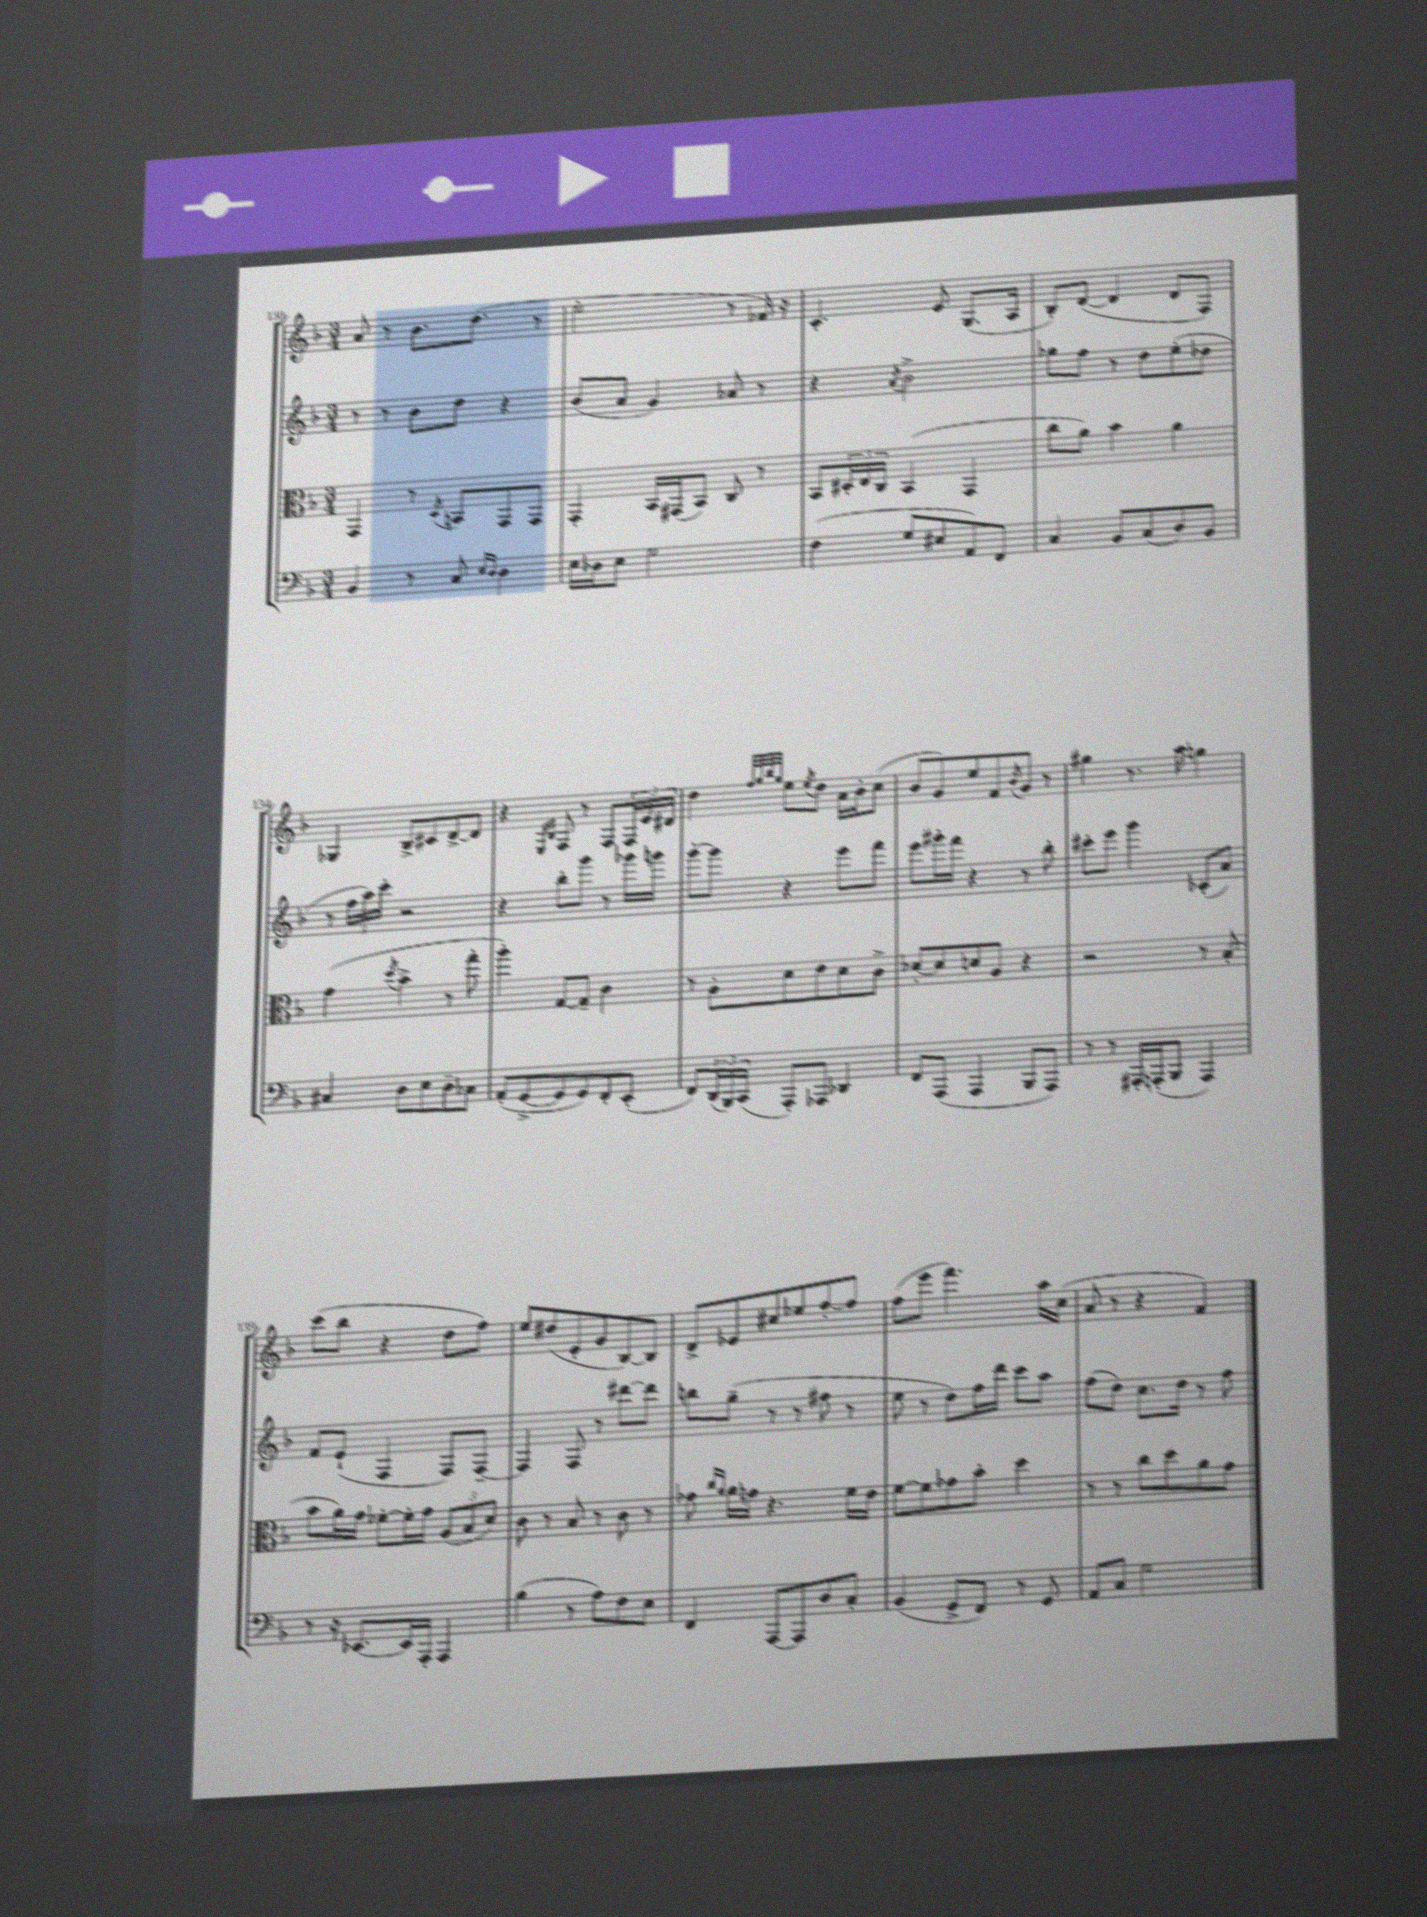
<<
\new StaffGroup <<
\new Staff = "s0" {
    \clef treble \key f \major \numericTimeSignature \time 3/4
    a'8 r8 bes'8. d''8.( r8 |
    e''2-. r8 fes'16) r16 |
    c'4.-. e'8 g8.( a16 |
    bes8-.) d'8~( d'4 d'8 f8) |
    ges4 bes8-> cis'8 d'8~-> d'8 |
    r4 \grace { e16 bes16 } f8 r8 f8 \tuplet 3/2 { f16 e'16 dis'16 } |
    d''4 \grace { f''32 g''32 bes''32 g''32 } e''8 \acciaccatura { e''8 } d''8 a'16 bes'16-. c''8( |
    bes'8 g'8) e''8 f'8 \acciaccatura { bes'8 } g'8 r8 |
    gis''4 r8. a''16 g''4 |
    c'''8( bes''8 r4 d''8 f''8) |
    e''8 dis''8( e'8-. g'8 bes8~) bes8 |
    d'8-> ees'8 cis''8 ees''8 f''8~-. f''8 |
    f''8( e'''8 f'''4.) a''16 c''16( |
    a'8 r8 r4 f'4) \bar "|." |
}
\new Staff = "s1" {
    \clef treble \key f \major \numericTimeSignature \time 3/4
    r8 r8 bes'8 d''8 r4 |
    bes'8( a'8 g'4) aes'8 r8 |
    r4 \acciaccatura { a'8 } bes'2-> |
    ges''8 f''8 r8 d''8 e''8-.( des''8 |
    r8 \tuplet 3/2 { f''16 a''16) c'''16-. } r2 |
    r4 bes''8-. g'''8 r8 ges'''16 g'''16 |
    g'''8~-. g'''8 r4 e'''8 f'''8 |
    e'''8 gis'''16-. f'''16 r4 r8 bes''8-. |
    cis'''8-. e'''8 g'''4 ces'8-.( a'8) |
    f'8 e'8-!( f4 f8) f8~-- |
    f4 f8 r8 dis'''8~ dis'''8 |
    b''8 g''8--( r8 r8 fis''8 r8 |
    e''8 r8 d''8) f''16 d'''16 c'''8 a''8 |
    f''8( d''8) c''8. d''16 r8 f''8 \bar "|." |
}
\new Staff = "s2" {
    \clef alto \key f \major \numericTimeSignature \time 3/4
    g,4 r8 \acciaccatura { d8 } b,8 g,8 g,8 |
    g,4-. bes,16 gis,16( bes,8) c8 r8 |
    bes,8 \tuplet 3/2 { dis16-. e16 c16 } bes,4( g,4 |
    c''8 a'8) bes'4 a'4 |
    g'4( \acciaccatura { d''8 } bes'4-> r8 g''8-. |
    a''4-.) g8~ g8-- c'4 |
    r8 a8-. d'8 e'8 d'8 c'8-> |
    des'8~-. des'8 d'8 a8 r4 |
    r2 r8 bes8-.( |
    bes'8 a'16) g'16 fes'8~-. fes'16-. g'16 \tuplet 3/2 { a8( bes8 d'8) } |
    c'8 r8 bes8 r8 c'8 r8 |
    ges'8 \grace { c''16 a'16 } a'16 g'16 r4. f'16 e'16 |
    f'8~ f'8 ges'8 bes'8-. d''4 |
    r8 r8 c''8 d''8 a'8 g'8 \bar "|." |
}
\new Staff = "s3" {
    \clef bass \key f \major \numericTimeSignature \time 3/4
    bes,4 r8 c8 \grace { e16 d16 } d4 |
    e16 des16 e8 g2 |
    f4( g8 eis8 a,8) f,8 |
    c4 bes,8 c8( d8) bes,8 |
    cis4 d8 e8 d8-- ces8 |
    a,8-.( g,8~-> g,8 g,8) f,8-. e,8-.( |
    f,8) \tuplet 3/2 { d,16( bes,,16) c,16( } a,,8-.) aes,,8 des,4 |
    f,8 a,,8( a,,4 bes,,8 a,,8) |
    r8 r8 ais,,16-. a,,16-.( bes,,8 a,,4) |
    r8 r16 ees,8.~ ees,16 a,,16-. a,,4 |
    bes4( r8 a8) f8 e8 |
    f,4 a,,8~ a,,8 d8 c8-. |
    bes,4( g,8-> f,8) r8 g,8 |
    a,8 c8 g2 \bar "|." |
}
>>
>>
\layout { \context { \Score currentBarNumber = #130 } }
